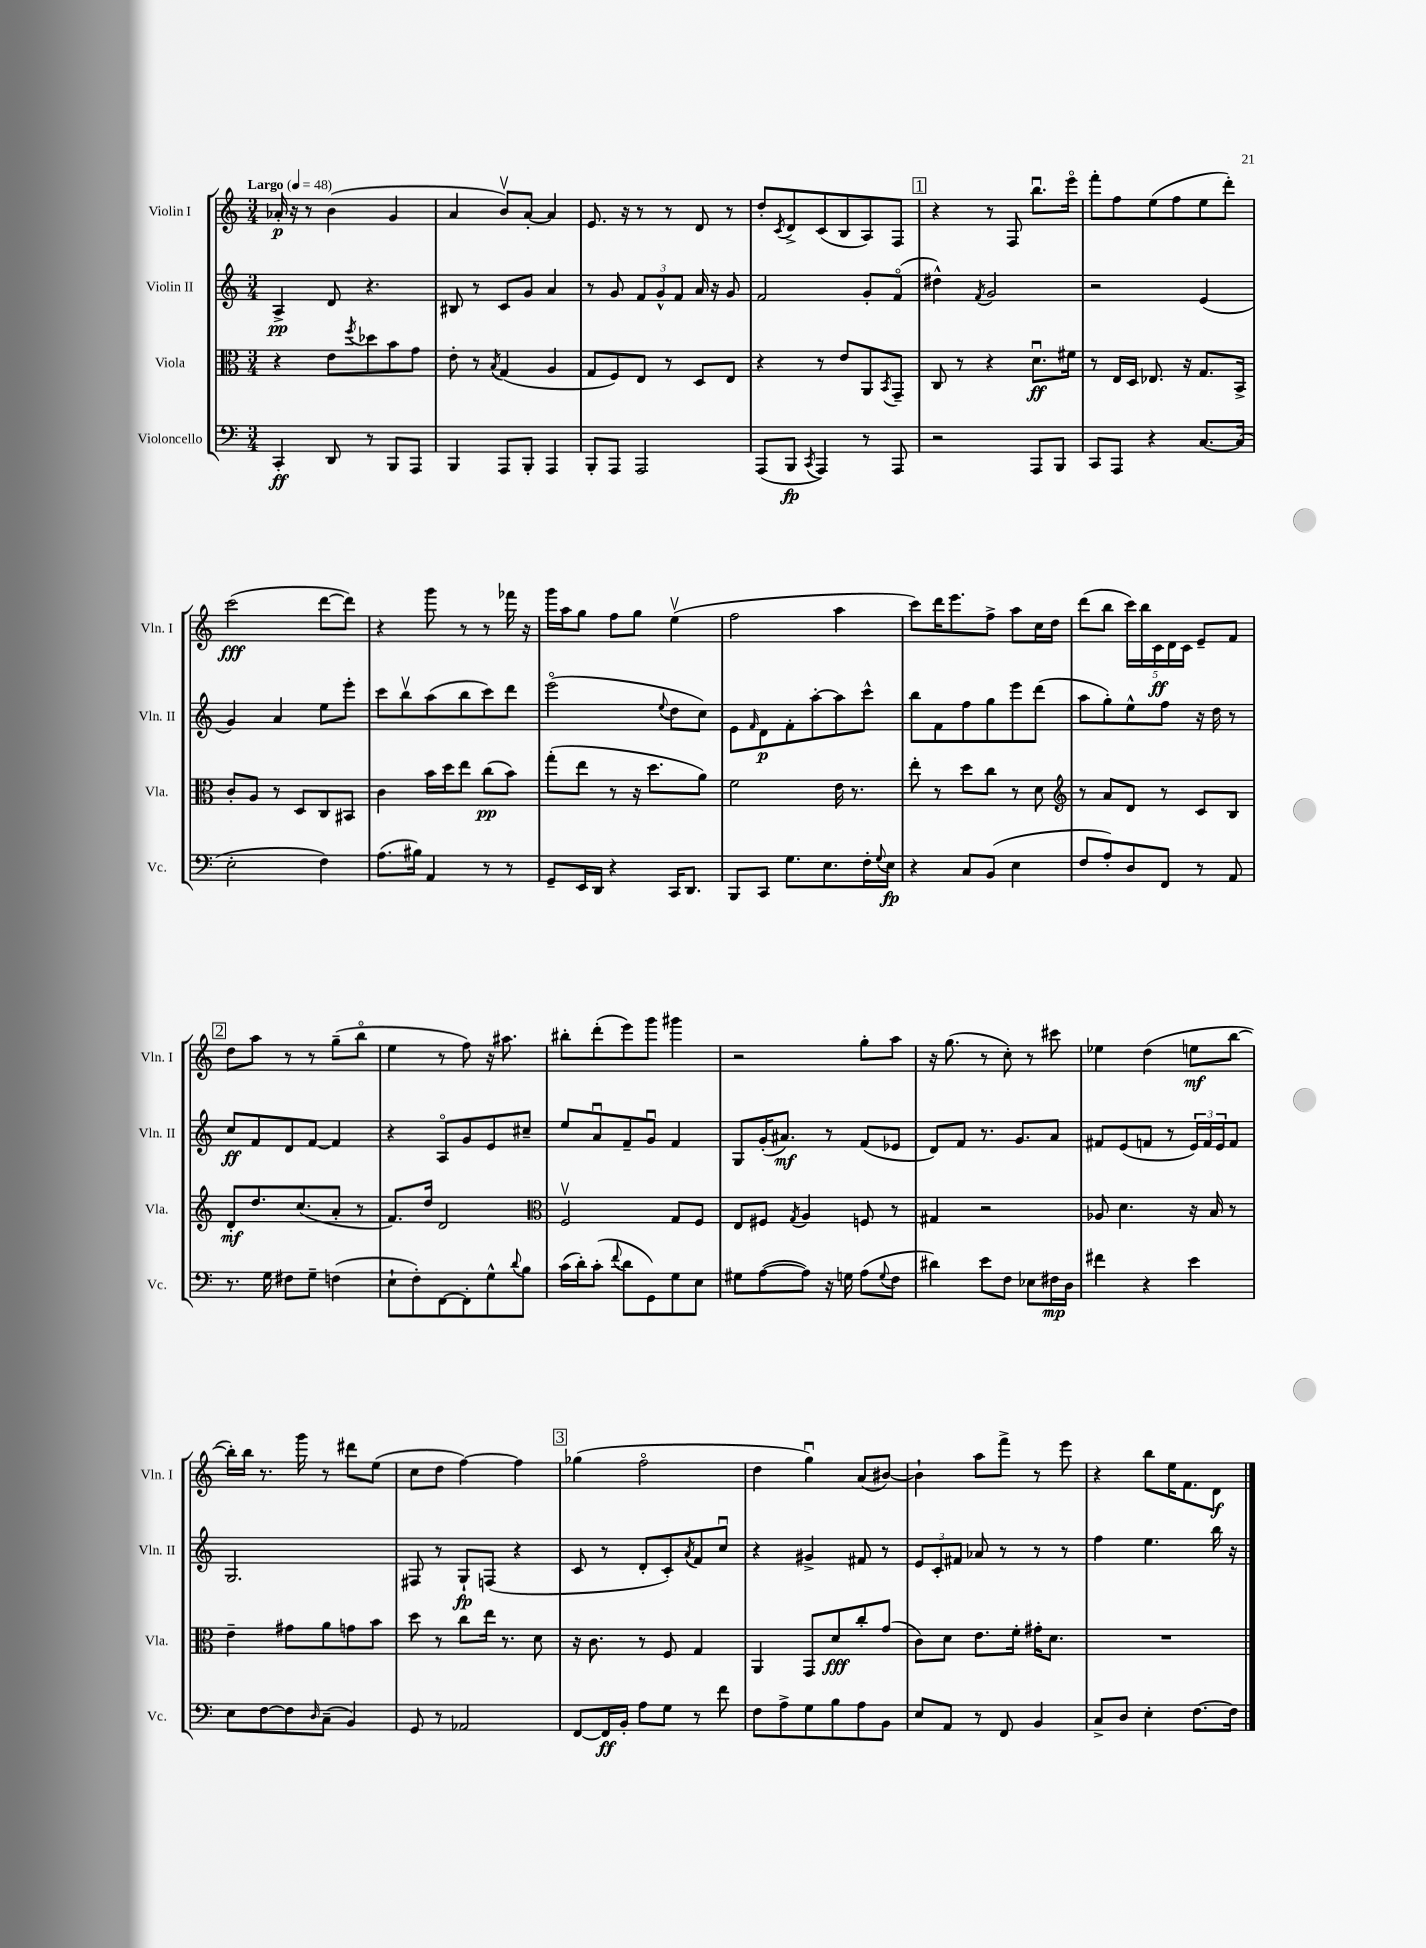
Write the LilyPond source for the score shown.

<<
\new StaffGroup <<
\new Staff = "s0" \with { instrumentName = "Violin I" shortInstrumentName = "Vln. I" } {
    \clef treble \key c \major \numericTimeSignature \time 3/4 \tempo "Largo" 4 = 48
    aes'16-.\p r16 r8 b'4( g'4 |
    a'4 b'8\upbow) a'8~-. a'4 |
    e'8. r16 r8 r8 d'8 r8 |
    d''8-. \acciaccatura { c'8 } d'8-> c'8( b8 a8) f8 |
    \mark \markup { \box "1" } r4 r8 f8 b''8.\downbow e'''16\flageolet |
    f'''8-. f''8 e''8( f''8 e''8 d'''8-.) |
    c'''2\fff( d'''8~ d'''8) |
    r4 g'''8 r8 r8 fes'''16 r16 |
    g'''16 a''16 g''8 f''8 g''8 e''4\upbow( |
    f''2 a''4 |
    c'''8) d'''16 e'''8. f''8-> a''8 c''16 d''16 |
    d'''8( b''8 \tuplet 5/4 { c'''16) b''16 c'16\ff d'16 c'16 } e'8-- f'8 |
    \mark \markup { \box "2" } d''8 a''8 r8 r8 g''8--( b''8\flageolet |
    e''4 r8 f''8) r16 ais''8. |
    bis''8-. d'''8-.( e'''8) g'''8 gis'''4 |
    r2 g''8-. a''8 |
    r16 g''8.( r8 c''8-.) r8 cis'''8 |
    ees''4 d''4( e''8\mf b''8~ |
    b''16-.) b''16 r8. g'''16 r8 dis'''8 e''8( |
    c''8 d''8 f''4~) f''4 |
    \mark \markup { \box "3" } ges''4( f''2\flageolet |
    d''4 g''4\downbow) a'8( bis'8~) |
    bis'4-! a''8 f'''8-> r8 e'''8 |
    r4 b''8 e''16 f'8. d'8\f \bar "|." |
}
\new Staff = "s1" \with { instrumentName = "Violin II" shortInstrumentName = "Vln. II" } {
    \clef treble \key c \major \numericTimeSignature \time 3/4
    a4->\pp d'8 r4. |
    bis8 r8 c'8 g'8 a'4 |
    r8 g'8 \tuplet 3/2 { f'8 g'8-^ f'8 } a'16 r16 g'8 |
    f'2 g'8-. f'8\flageolet( |
    \mark \markup { \box "1" } dis''4-^) \acciaccatura { f'8 } g'2 |
    r2 e'4( |
    g'4) a'4 e''8 e'''8-. |
    c'''8 b''8\upbow a''8( b''8 c'''8) d'''8 |
    e'''2\flageolet( \appoggiatura { e''8 } d''8 c''8) |
    e'8 \grace { f'16 } d'8\p f'8-. a''8~-. a''8 c'''8-^ |
    b''8 f'8 f''8 g''8 e'''8 d'''8( |
    a''8 g''8-.) e''8-^ f''8 r16 d''16 r8 |
    \mark \markup { \box "2" } c''8\ff f'8 d'8 f'8~ f'4 |
    r4 a8\flageolet g'8 e'8 cis''8-- |
    e''8 a'8\downbow f'8-- g'8\downbow f'4 |
    g8 g'16-.( ais'8.\mf) r8 f'8( ees'8 |
    d'8) f'8 r8. g'8. a'8 |
    fis'8 e'8( f'8 r8 \tuplet 3/2 { e'16) f'16 e'16 } f'8 |
    g2. |
    fis8 r8 g8-!\fp f8( r4 |
    \mark \markup { \box "3" } c'8 r8 d'8-. c'8-.) \acciaccatura { a'8 } f'8 c''8\downbow |
    r4 gis'4-> fis'8 r8 |
    \tuplet 3/2 { e'8 c'8-. fis'8 } aes'8 r8 r8 r8 |
    f''4 e''4. b''16 r16 \bar "|." |
}
\new Staff = "s2" \with { instrumentName = "Viola" shortInstrumentName = "Vla." } {
    \clef alto \key c \major \numericTimeSignature \time 3/4
    r4 e'8 \acciaccatura { f''8 } des''8 b'8 g'8 |
    e'8-. r8 \acciaccatura { b8 } g4( a4 |
    g8 f8) e8 r8 d8 e8 |
    r4 r8 e'8 a,8 \acciaccatura { b,8 } g,8-- |
    \mark \markup { \box "1" } c8 r8 r4 d'8.\downbow\ff fis'16 |
    r8 e16 d16 ees8. r16 g8. b,16-> |
    c'8-. a8 r8 d8 c8 bis,8 |
    c'4 b'16 d''16 e''8 c''8\pp( b'8) |
    g''8-.( e''8 r8 r16 d''8. a'8) |
    f'2 e'16 r8. |
    e''8-. r8 d''8 c''8 r8 d'8 |
    \clef treble r8 a'8 d'8 r8 c'8 b8 |
    \mark \markup { \box "2" } d'8-.\mf d''8. c''8.( a'8-. r8 |
    f'8.) d''16 d'2 |
    \clef alto f2\upbow g8 f8 |
    e8 fis8 \acciaccatura { g8 } a4 f8 r8 |
    gis4 r2 |
    aes8 d'4. r16 b16 r8 |
    e'4-- gis'8 a'8 g'8 b'8 |
    d''8 r8 c''8 e''16 r8. d'8 |
    \mark \markup { \box "3" } r16 c'8. r8 f8 g4 |
    a,4 g,8 d'8\fff c''8-. g'8( |
    c'8) d'8 e'8. f'16-. gis'16-. d'8. |
    R2. \bar "|." |
}
\new Staff = "s3" \with { instrumentName = "Violoncello" shortInstrumentName = "Vc." } {
    \clef bass \key c \major \numericTimeSignature \time 3/4
    c,4-.\ff d,8 r8 b,,8 a,,8 |
    b,,4 a,,8 b,,8-. a,,4 |
    b,,8-. a,,8 a,,2 |
    a,,8( b,,8\fp \acciaccatura { c,8 } a,,4) r8 a,,8 |
    \mark \markup { \box "1" } r2 a,,8 b,,8 |
    c,8 a,,8 r4 c8.~ c16( |
    e2-. f4) |
    a8.( bis16) a,4 r8 r8 |
    g,8-- e,16 d,16 r4 c,16 d,8. |
    b,,8 c,8 g8. e8. f16-. \appoggiatura { g8 } e16\fp |
    r4 c8 b,8( e4 |
    f8 a8-.) d8 f,8 r8 a,8 |
    \mark \markup { \box "2" } r8. g16 fis8 g8-- f4( |
    e8-! f8-.) f,8~ f,8-. g8-^ \appoggiatura { d'8 } b8 |
    c'16( d'16-.) c'8-.( \appoggiatura { f'8 } d'8 g,8) g8 e8 |
    gis8 a8~( a8) r16 g16 a8( \appoggiatura { g8 } f8 |
    dis'4) e'8 f8 ees8 fis16\mp d16 |
    fis'4 r4 e'4 |
    e8 f8~ f8 \grace { d16 } c8--( b,4) |
    g,8 r8 aes,2 |
    \mark \markup { \box "3" } f,8~ f,16\ff b,16-. a8 g8 r8 f'8 |
    f8 a8-> g8 b8 a8 b,8 |
    e8 a,8 r8 f,8 b,4 |
    c8-> d8 e4-. f8.~ f16 \bar "|." |
}
>>
>>
\layout { \context { \Score \remove "Bar_number_engraver" } }
